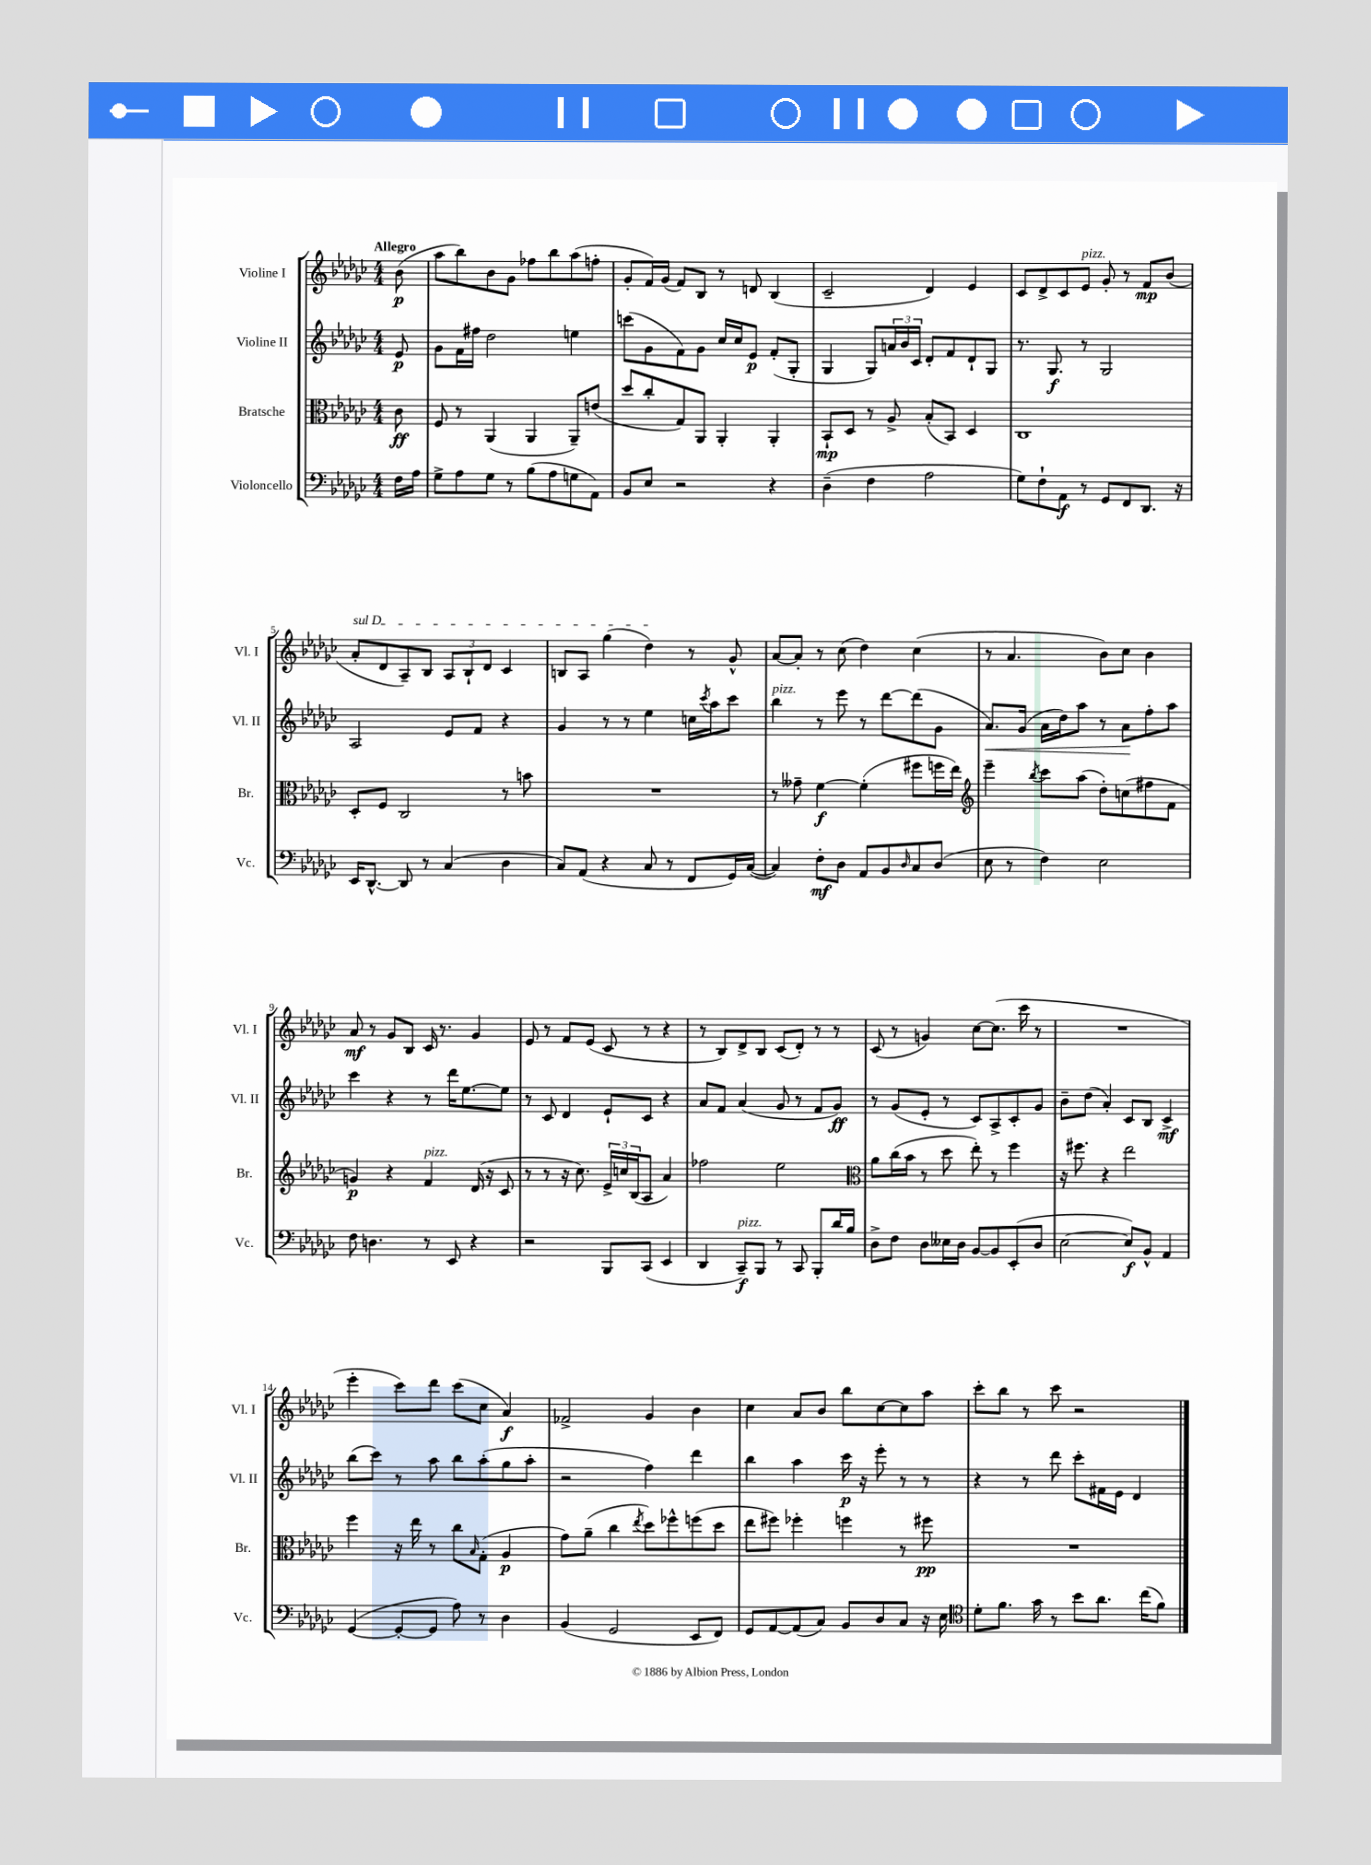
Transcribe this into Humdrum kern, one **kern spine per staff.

**kern	**dynam	**kern	**dynam	**kern	**dynam	**kern	**dynam
*part4	*part4	*part3	*part3	*part2	*part2	*part1	*part1
*staff4	*staff4	*staff3	*staff3	*staff2	*staff2	*staff1	*staff1
*I"Violoncello	*	*I"Bratsche	*	*I"Violine II	*	*I"Violine I	*
*I'Vc.	*	*I'Br.	*	*I'Vl. II	*	*I'Vl. I	*
*clefF4	*	*clefC3	*	*clefG2	*	*clefG2	*
*k[b-e-a-d-g-c-]	*	*k[b-e-a-d-g-c-]	*	*k[b-e-a-d-g-c-]	*	*k[b-e-a-d-g-c-]	*
*M4/4	*	*M4/4	*	*M4/4	*	*M4/4	*
=	=	=	=	=	=	=	=
!	!	!	!	!	!	!LO:TX:a:B:t=Allegro	!
16F\LL	.	8c-\	ff	8e-/	p	(8b-\	p
16A-\JJ	.	.	.	.	.	.	.
=1	=1	=1	=1	=1	=1	=1	=1
8G-^\L	.	8F/	.	8g-\L	.	8aa-\L	.
8A-\	.	8r	.	16f\L	.	8bb-\)	.
.	.	.	.	16ff#X\JJ	.	.	.
8G-\J	.	(4AA-/	.	2dd-\	.	8b-\	.
8r	.	.	.	.	.	8g-\J	.
(8B-\L	.	4AA-/	.	.	.	8ff-X\L	.
8A-\	.	.	.	.	.	8bb-\	.
8Gn\	.	8AA-~/L)	.	4een\	.	(8aa-\	.
8AA-\J)	.	(8en/J	.	.	.	8ffn'\J	.
=2	=2	=2	=2	=2	=2	=2	=2
8BB-/L	.	8dd-/L	.	(8cccn\L	.	8g-'/L	.
8E-/J	.	8cc-'/	.	8g-\	.	16f/L)	.
.	.	.	.	.	.	(16g-/JJ	.
2r	.	8G-/)	.	8f\)	.	8f/L)	.
.	.	8AA-/J	.	8g-\J	.	8B-/J	.
.	.	4AA-'/	.	16cc-/LL	.	8r	.
.	.	.	.	16cc-/J	.	.	.
.	.	.	.	8e-/J	p	8dn/	.
4r	.	4AA-'/	.	(8f'/L	.	(4B-/	.
.	.	.	.	8G-'/J	.	.	.
=3	=3	=3	=3	=3	=3	=3	=3
(4D-~\	.	8BB-`/L	mp	4G-/	.	2c-~/	.
.	.	8D-/J	.	.	.	.	.
4F\	.	8r	.	8G-/L)	.	.	.
.	.	8A-^/	.	24an/L	.	.	.
.	.	.	.	24b-/	.	.	.
.	.	.	.	24c-/JJ	.	.	.
2A-\	.	(8B-'/L	.	8d-'/L	.	4d-/)	.
.	.	8BB-/J)	.	8f/	.	.	.
.	.	4D-/	.	8d-`/	.	4e-/	.
.	.	.	.	8G-/J	.	.	.
=4	=4	=4	=4	=4	=4	=4	=4
8G-\L)	.	1C-	.	8.r	.	8c-/L	.
8F`\	.	.	.	.	.	8d-^/	.
.	.	.	.	8.G-/	f	.	.
8AA-\J	f	.	.	.	.	8c-/	.
!	!	!	!	!	!	!LO:TX:a:i:t=pizz.	!
8r	.	.	.	8r	.	8e-/J	.
8GG-/L	.	.	.	2G-/	.	8g-'/	.
8FF/	.	.	.	.	.	8r	.
8.DD-/J	.	.	.	.	.	8f/L	mp
.	.	.	.	.	.	(8b-/J	.
16r	.	.	.	.	.	.	.
!!LO:LB:g=z
=5	=5	=5	=5	=5	=5	=5	=5
!	!	!	!	!	!	!LO:TX:a:i:t=sul D	!
16EE-/KL	.	8D-'/L	.	2A-/	.	8a-'/L	.
[8.DD-^^/J	.	.	.	.	.	.	.
.	.	8F/J	.	.	.	8d-/	.
8DD-/]	.	2C-/	.	.	.	8A-~/)	.
8r	.	.	.	.	.	8B-/J	.
(4C-/	.	.	.	8e-/L	.	12A-/L	.
.	.	.	.	.	.	12B-`/	.
.	.	.	.	8f/J	.	.	.
.	.	.	.	.	.	12d-/J	.
4D-\	.	8r	.	4r	.	4c-/	.
.	.	8bn\	.	.	.	.	.
=6	=6	=6	=6	=6	=6	=6	=6
8C-/L)	.	1r	.	4g-/	.	8Bn/L	.
(8AA-/J	.	.	.	.	.	8A-/J	.
4r	.	.	.	8r	.	(4gg-\	.
.	.	.	.	8r	.	.	.
8C-/	.	.	.	4ee-\	.	4dd-\)	.
8r	.	.	.	.	.	.	.
8FF/L	.	.	.	16ccn\LL	.	8r	.
.	.	.	.	8qccc-/	.	.	.
.	.	.	.	16aa-\J	.	.	.
16GG-/L)	.	.	.	8ccc-\J	.	8g-^^/	.
([16C-/JJ	.	.	.	.	.	.	.
=7	=7	=7	=7	=7	=7	=7	=7
!	!	!	!	!LO:TX:a:i:t=pizz.	!	!	!
4C-/])	.	8r	.	4bb-\	.	[8a-/L	.
.	.	8g--X~\	.	.	.	8a-'/J]	.
8F'\L	mf	[4f\	f	8r	.	8r	.
8D-\J	.	.	.	8eee-\	.	(8cc-\	.
8AA-/L	.	(4f'\]	.	8r	.	4dd-\)	.
8BB-/	.	.	.	[8ddd-\L	.	.	.
16qqD-/	.	.	.	.	.	.	.
8C-/	.	8ff#X\L	.	(8ddd-\]	.	(4cc-\	.
(8D-/J	.	16ffn\L	.	8g-\J	.	.	.
.	.	16ee-\JJ)	.	.	.	.	.
=8	=8	=8	=8	=8	=8	=8	=8
*	*	*clefG2	*	*	*	*	*
!	!	!	!	!	!LO:HP:b	!	!
8E-\	.	4eee-~\	.	8.a-/L)	<	8r	.
8r	.	.	.	.	.	4.a-/	.
.	.	.	.	(16g-/Jk	.	.	.
.	.	8qbb-/	.	.	.	.	.
4F\)	.	8ccc-\L	.	16a-\LL	.	.	.
.	.	.	.	16dd-\J)	.	.	.
.	.	(8aa-\J	.	8aa-\J	.	.	.
2E-\	.	8dd-'\L)	.	8r	.	8b-\L)	.
.	.	(8ccn\	.	8a-\L	.	8cc-\J	.
.	.	8ff#X\	.	8ff'\	[	4b-\	.
.	.	8f\J	.	8aa-\J	.	.	.
!!LO:LB:g=z
=9	=9	=9	=9	=9	=9	=9	=9
8F\	.	4gn/)	p	4ccc-\	.	8a-/	mf
4.Dn\	.	.	.	.	.	8r	.
.	.	4r	.	4r	.	8g-/L	.
.	.	.	.	.	.	8B-/J	.
!	!	!LO:TX:a:i:t=pizz.	!	!	!	!	!
8r	.	4f/	.	8r	.	16c-/	.
.	.	.	.	.	.	8.r	.
8EE-/	.	.	.	16ddd-\KL	.	.	.
.	.	.	.	[8.ee-\	.	.	.
4r	.	(16d-/	.	.	.	4g-/	.
.	.	16r	.	.	.	.	.
.	.	8c-/	.	8ee-\J]	.	.	.
=10	=10	=10	=10	=10	=10	=10	=10
2r	.	8r	.	8r	.	8e-/	.
.	.	8r	.	8c-/	.	8r	.
.	.	16r	.	4d-/	.	8f/L	.
.	.	8.cc-\)	.	.	.	.	.
.	.	.	.	.	.	(8e-/J	.
8BBB-/L	.	24e-^/LL	.	8e-`/L	.	8c-/	.
.	.	24ccn/	.	.	.	.	.
.	.	(24B-/J	.	.	.	.	.
(8CC-/J	.	8A-/J	.	8c-/J	.	8r	.
4EE-/	.	4a-/)	.	4r	.	4r	.
=11	=11	=11	=11	=11	=11	=11	=11
4DD-/	.	2ff-X\	.	8a-/L	.	8r	.
.	.	.	.	8f/J	.	8B-/L)	.
!LO:TX:a:i:t=pizz.	!	!	!	!	!	!	!
8CC-~/L)	f	.	.	(4a-/	.	8d-^/	.
8BBB-/J	.	.	.	.	.	8B-/J	.
8r	.	2ee-\	.	8g-/	.	(8c-/L	.
8CC-/	.	.	.	8r	.	8d-'/J)	.
8BBB-'/L	.	.	.	8f/L	.	8r	.
16d-/L	.	.	.	8g-/J)	ff	8r	.
16B-/JJ	.	.	.	.	.	.	.
=12	=12	=12	=12	=12	=12	=12	=12
*	*	*clefC3	*	*	*	*	*
8D-^\L	.	8a-\L	.	8r	.	(8c-/	.
8F\J	.	(16cc-\L	.	(8g-/L	.	8r	.
.	.	16b-\JJ	.	.	.	.	.
8D-\L	.	8r	.	8e-'/J	.	4gn/)	.
16E--X\L	.	8dd-\	.	8r	.	.	.
16D-\JJ	.	.	.	.	.	.	.
[8BB-/L	.	8ee-'\)	.	8c-/L)	.	[8cc-\L	.
8BB-/]	.	8r	.	8A-^/	.	(8.cc-\J]	.
(8EE-'/	.	4ff\	.	8c-'/	.	.	.
.	.	.	.	.	.	16ccc-\	.
8D-/J	.	.	.	8g-/J	.	8r	.
=13	=13	=13	=13	=13	=13	=13	=13
[2E-\	.	16r	.	8b-~\L	.	1r	.
.	.	8.ff#X\	.	.	.	.	.
.	.	.	.	(8dd-\J	.	.	.
.	.	4r	.	4a-'/)	.	.	.
8E-/L])	f	2ee-\	.	8c-/L	.	.	.
8BB-^^/J	.	.	.	8B-/J	.	.	.
4AA-/	.	.	.	4c-^/	mf	.	.
!!LO:LB:g=z
=14	=14	=14	=14	=14	=14	=14	=14
([4GG-/	.	4ff\	.	(8bb-\L	.	4eee-'\	.
.	.	.	.	8ccc-\J)	.	.	.
8GG-'/L_	.	16r	.	8r	.	8ccc-\L)	.
.	.	16ee-\	.	.	.	.	.
8GG-/J]	.	8r	.	8aa-\	.	8ddd-\J	.
8A-\)	.	8cc-\L	.	8bb-\L	.	(8ccc-\L	.
.	.	16qqB-/	.	.	.	.	.
8r	.	(8G-'\J	.	(8aa-'\	.	8cc-\J	.
4D-\	.	4A-/	p	8gg-\	.	4a-/)	f
.	.	.	.	8aa-'\J	.	.	.
=15	=15	=15	=15	=15	=15	=15	=15
(4BB-/	.	8g-\L)	.	2r	.	2f-X^/	.
.	.	(8a-~\J	.	.	.	.	.
2GG-/	.	4cc-\	.	.	.	.	.
.	.	8qee-/	.	.	.	.	.
.	.	8dd-\L)	.	4ff\)	.	4g-/	.
.	.	8ff-X^^\	.	.	.	.	.
8EE-/L	.	(8ffn\	.	4ddd-\	.	4b-\	.
8FF/J)	.	8dd-\J	.	.	.	.	.
=16	=16	=16	=16	=16	=16	=16	=16
8GG-/L	.	8ee-\L	.	4bb-\	.	4cc-\	.
[8AA-/	.	8ff#X\J)	.	.	.	.	.
(8AA-/]	.	4ff-X'\	.	4aa-\	.	8a-/L	.
8C-/J)	.	.	.	.	.	8b-/J	.
8BB-/L	.	4ffn\	.	16ccc-\	p	8bb-\L	.
.	.	.	.	16r	.	.	.
8D-/	.	.	.	8eee-'\	.	[8cc-\	.
8C-/J	.	8r	.	8r	.	8cc-\]	.
16r	.	8ff#X\	pp	8r	.	8aa-\J	.
16E-\	.	.	.	.	.	.	.
=17	=17	=17	=17	=17	=17	=17	=17
*clefC4	*	*	*	*	*	*	*
8d-'\L	.	1r	.	4r	.	8ccc-'\L	.
8.f\J	.	.	.	.	.	8bb-\J	.
.	.	.	.	8r	.	8r	.
16g-\	.	.	.	.	.	.	.
8r	.	.	.	8ddd-\	.	8ccc-\	.
8b-\L	.	.	.	8ccc-'\L	.	2r	.
8.a-\J	.	.	.	16f#X\L	.	.	.
.	.	.	.	16e-\JJ	.	.	.
.	.	.	.	4d-/	.	.	.
(16cc-\KL	.	.	.	.	.	.	.
8f\J)	.	.	.	.	.	.	.
==	==	==	==	==	==	==	==
*-	*-	*-	*-	*-	*-	*-	*-
